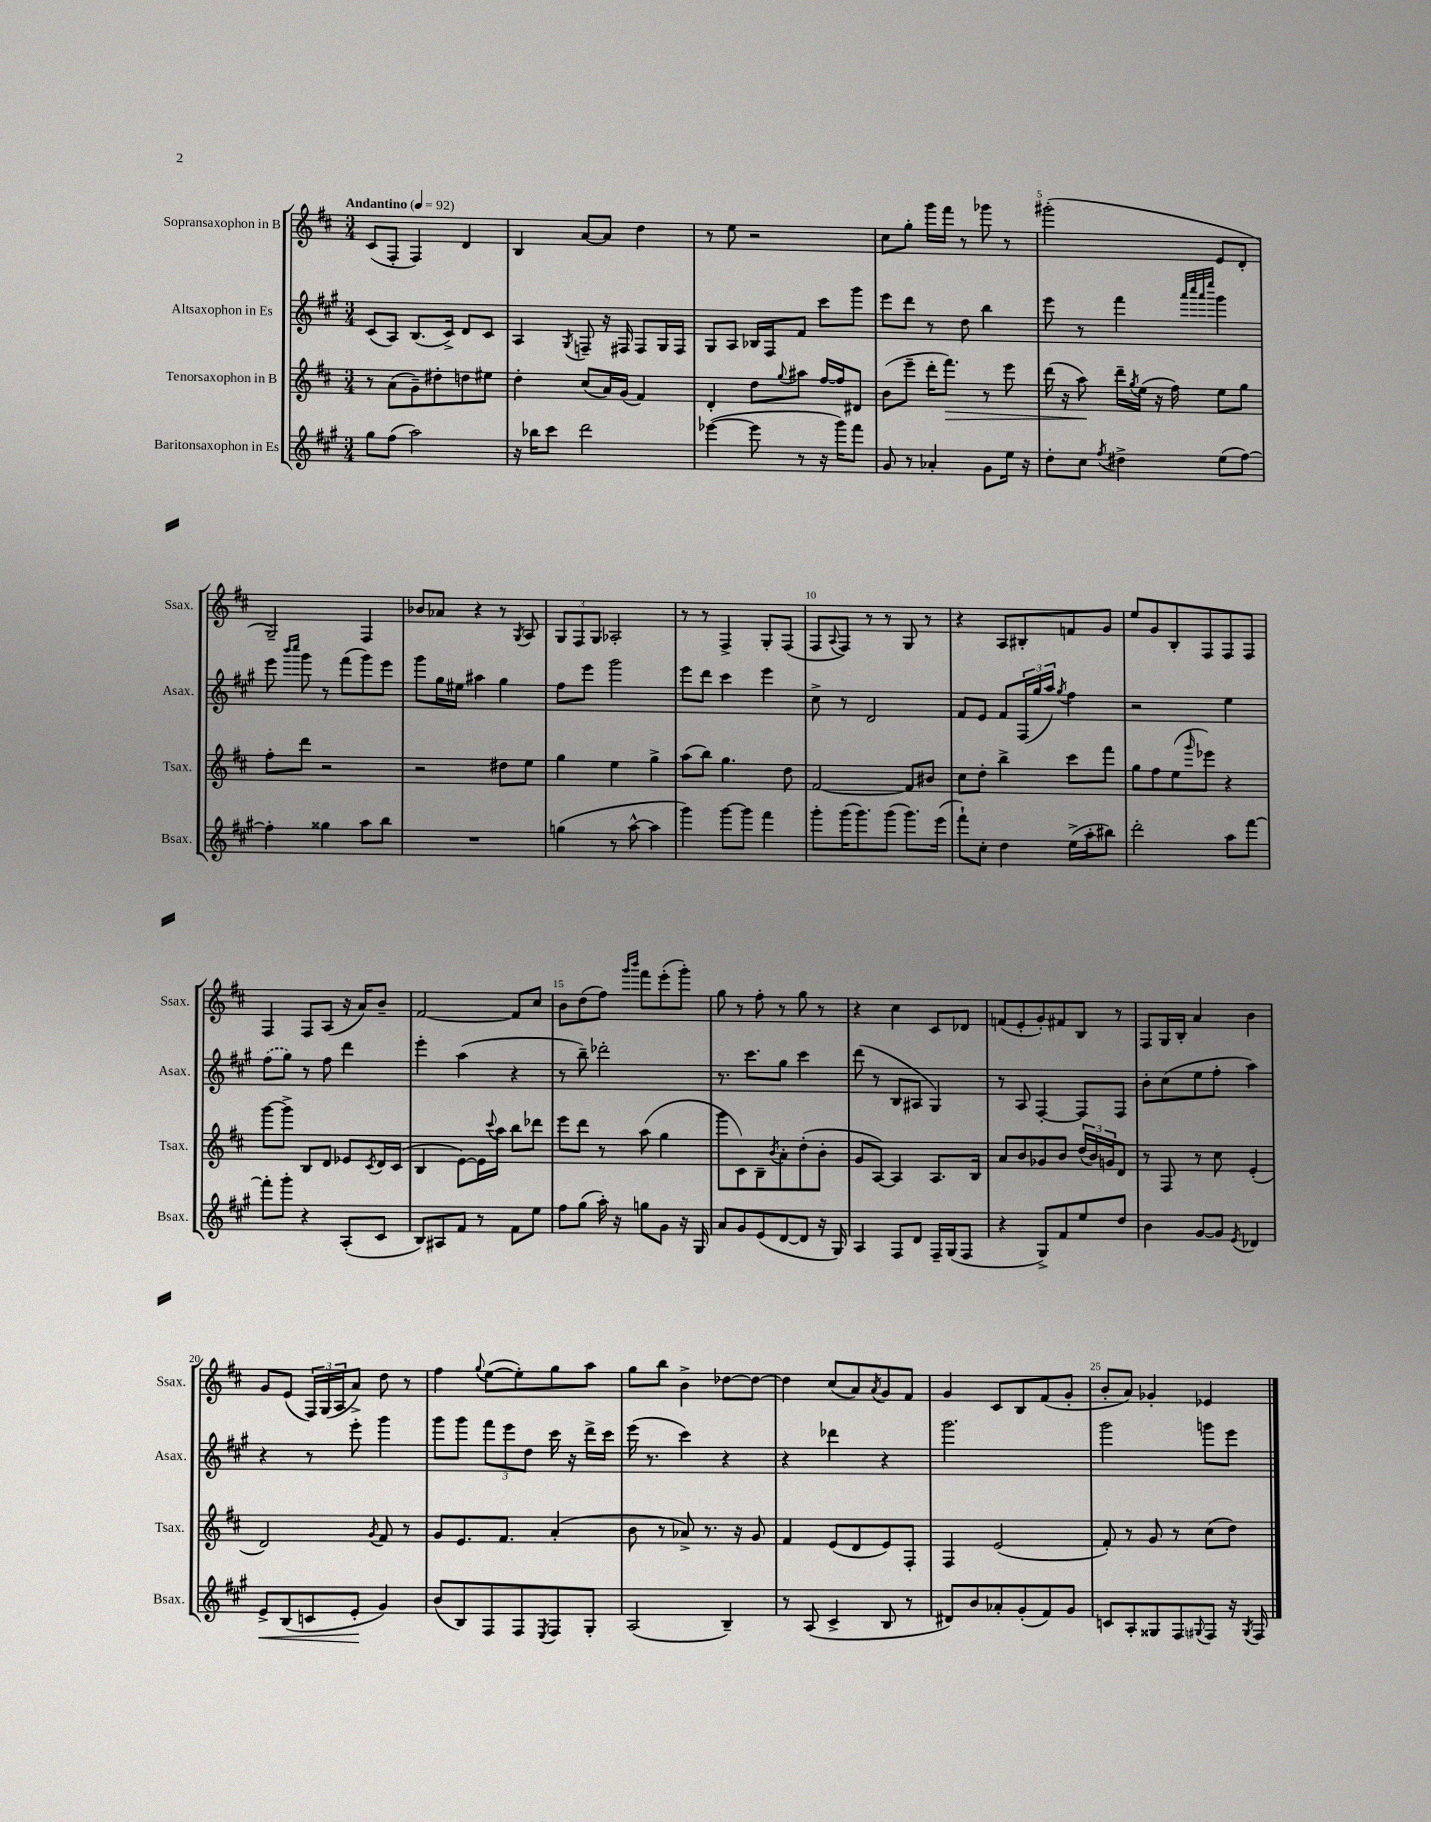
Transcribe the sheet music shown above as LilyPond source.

<<
\new StaffGroup <<
\new Staff = "s0" \with { instrumentName = "Sopransaxophon in B" shortInstrumentName = "Ssax." } {
    \clef treble \key d \major \numericTimeSignature \time 3/4 \tempo "Andantino" 4 = 92
    cis'8( fis8-. fis4) d'4 |
    b4 a'8~ a'8 d''4 |
    r8 e''8 r2 |
    cis''8 g''8-. g'''16 fis'''16 r8 ges'''8 r8 |
    gis'''2-.( e'8 d'8-. |
    g2--) fis4 |
    bes'8 aes'8 r4 r8 \acciaccatura { g8 } a8 |
    \tuplet 3/2 { g8 fis8 g8 } aes2-. |
    r8 r8 fis4-> g8-. fis8( |
    fis8 \appoggiatura { a8 } fis8) r8 r8 g8 r8 |
    r4 a8 bis8-. f'8 g'8 |
    e''8 g'8 b8-. fis8 fis8 fis8 |
    fis4 fis8 a8( r16 a'16) b'8-- |
    fis'2~ fis'8 cis''8 |
    b'8 d''8( fis''8) \grace { g'''16 b'''16 } fis'''8 e'''8-.( g'''8-.) |
    g''8 r8 fis''8-. r8 g''8 r8 |
    r4 cis''4 cis'8 des'8 |
    f'8( e'8-. g'8-.) fis'8 b8 r8 |
    fis8 g16 b16-. a'4 b'4 |
    g'8 e'8( \tuplet 3/2 { fis16) g16( a16 } a'8->) d''8 r8 |
    fis''4 \appoggiatura { g''8 } e''8~( e''8-.) g''8 a''8 |
    g''8 b''8 b'4-> des''8~ des''8~ |
    des''4 cis''8( a'8) \acciaccatura { a'8 } g'8 fis'8 |
    g'4 cis'8 b8 fis'8( g'8-. |
    b'8-. a'8) ges'4-. ees'4 \bar "|." |
}
\new Staff = "s1" \with { instrumentName = "Altsaxophon in Es" shortInstrumentName = "Asax." } {
    \clef treble \key a \major \numericTimeSignature \time 3/4
    cis'8( a8) b8.( cis'16->) d'8 cis'8 |
    a4 \acciaccatura { gis8 } f8-- r16 fis16 fis8 gis16 fis16 |
    gis8 a8 bes16 fis16 fis'8 cis'''8 gis'''8 |
    e'''8 d'''8 r8 d''8 b''4 |
    e'''8 r8 fis'''4 \grace { a'''32 cis''''32 a'''32 e''''32 } gis'''4 |
    e'''8 \grace { b'''16 cis''''16 } gis'''8 r8 fis'''8( gis'''8) e'''8 |
    gis'''8 gis''16 eis''16 ais''4 gis''4 |
    fis''8 e'''8 gis'''2 |
    e'''8 d'''8 cis'''4 e'''4 |
    cis''8-> r8 d'2 |
    fis'8 e'8 fis'8 \tuplet 3/2 { fis16( gis''16 a''16) } \acciaccatura { gis''8 } fis''4 |
    r2 e''4 |
    \once \slurDashed fis''8( gis''8) r8 fis''8 d'''4 |
    e'''4-. a''4( r4 |
    r8 b''8--) des'''2-. |
    r8. cis'''8. gis''8 cis'''4 |
    d'''8( r8 b8 ais8 gis4) |
    r8 a8 fis4~-. fis8 fis8 |
    b'8-. cis''8( e''8 fis''8-. a''4) |
    r4 r8 e'''8-. gis'''4 |
    gis'''8 gis'''8 \tuplet 3/2 { fis'''8 e'''8 d''8 } cis'''16 r16 d'''16-> cis'''16 |
    e'''16( r8. cis'''4) r4 |
    r4 des'''4 r4 |
    gis'''2. |
    gis'''2 g'''8 e'''8 \bar "|." |
}
\new Staff = "s2" \with { instrumentName = "Tenorsaxophon in B" shortInstrumentName = "Tsax." } {
    \clef treble \key d \major \numericTimeSignature \time 3/4
    r8 a'8( g'8--) dis''8-. d''8 eis''8 |
    d''4-. cis''8( a'16) g'16( fis'4) |
    d'4-. d''8 \appoggiatura { g''8 } ais''8 fis''16~ fis''16 dis'8 |
    b'8( e'''8-- d'''16-. fis'''8.\>) r8 e'''8 |
    d'''16( r16 a''8\!) d'''16-- \acciaccatura { g''8 } e''16( r16 fis''16) e''8 g''8 |
    fis''8-. d'''8 r2 |
    r2 dis''8 e''8 |
    g''4 e''4 g''4-> |
    a''8( b''8) g''4. d''8 |
    fis'2~ fis'8 bis'8 |
    cis''8 d''8-. b''4-> cis'''8 fis'''8 |
    g''8 fis''8 e''8( \grace { g'''16 } ees'''8) r4 |
    g'''8~ g'''8-> b8 d'8 ees'8 \acciaccatura { cis'8 } d'16 cis'16( |
    b4 e'8~) e'16 \appoggiatura { cis'''8 } a''16 b''8 des'''8 |
    e'''8 d'''8 r8 a''8( g''4 |
    g'''8 cis'8) b8-- \acciaccatura { b'8 } a'8-. d''8-.( b'8-. |
    g'8 a8~) a4 a8. b16 |
    a'8 b'8 ges'8 b'8 \tuplet 3/2 { d''16( b'16) g'16 } d'8 |
    r8 fis8 r8 cis''8 e'4-.( |
    d'2) \acciaccatura { g'8 } fis'8 r8 |
    g'8 e'8. fis'8. a'4-.( |
    b'8 r8 aes'8->) r8. r16 g'8 |
    fis'4 e'8( d'8 e'8) fis8-. |
    fis4 e'2( |
    fis'8-.) r8 g'8 r8 cis''8( d''8) \bar "|." |
}
\new Staff = "s3" \with { instrumentName = "Baritonsaxophon in Es" shortInstrumentName = "Bsax." } {
    \clef treble \key a \major \numericTimeSignature \time 3/4
    gis''8 fis''8( a''2) |
    r16 bes''16 cis'''8 d'''2 |
    ees'''4~( ees'''8 r8 r16 gis'''16) fis'''8 |
    gis'8 r8 aes'4-. gis'8 e''16 r16 |
    d''8-. cis''8 \acciaccatura { fis''8 } dis''4-> e''8( fis''8~) |
    fis''4-. gisis''4 a''8 b''8 |
    R2. |
    g''4( r8 a''8~-^ a''4 |
    gis'''4) gis'''8~ gis'''8 fis'''4 |
    gis'''8-. gis'''16( gis'''8.) gis'''8( gis'''8.) e'''16( |
    fis'''8-!) cis''8-. d''4 e''16->( a''16-. bis''8) |
    d'''2-. a''8 fis'''8~ |
    fis'''8-. gis'''8-. r4 a8-.( cis'8 |
    b8) ais8 fis'8 r8 fis'8 e''8 |
    fis''8 gis''8( a''16-.) r16 g''8 gis'8 r16 gis16 |
    a'8 gis'8 e'8( d'8~ d'8 r16 gis16) |
    a4 fis8 d'8 fis16-- gis16( fis8 |
    r4 gis8->) fis'8 e''8 d''8 |
    b'4 gis'8~ gis'8 \acciaccatura { e'8 } des'4 |
    e'8->\< b8( c'8 e'8-.\! gis'4) |
    b'8( b8) fis8 fis8 \acciaccatura { e8 } fis8 gis8-. |
    a2( b4--) |
    r8 a8( cis'4-> b8 r8 |
    dis'8) b'8 aes'8-. gis'8-.( fis'8) gis'8 |
    c'8 a8-. gisis8 fis8 \appoggiatura { gis8 } fis8 r16 \acciaccatura { gis8 } fis16 \bar "|." |
}
>>
>>
\layout { \context { \Score \override BarNumber.break-visibility = ##(#f #t #t) barNumberVisibility = #(every-nth-bar-number-visible 5) } }
